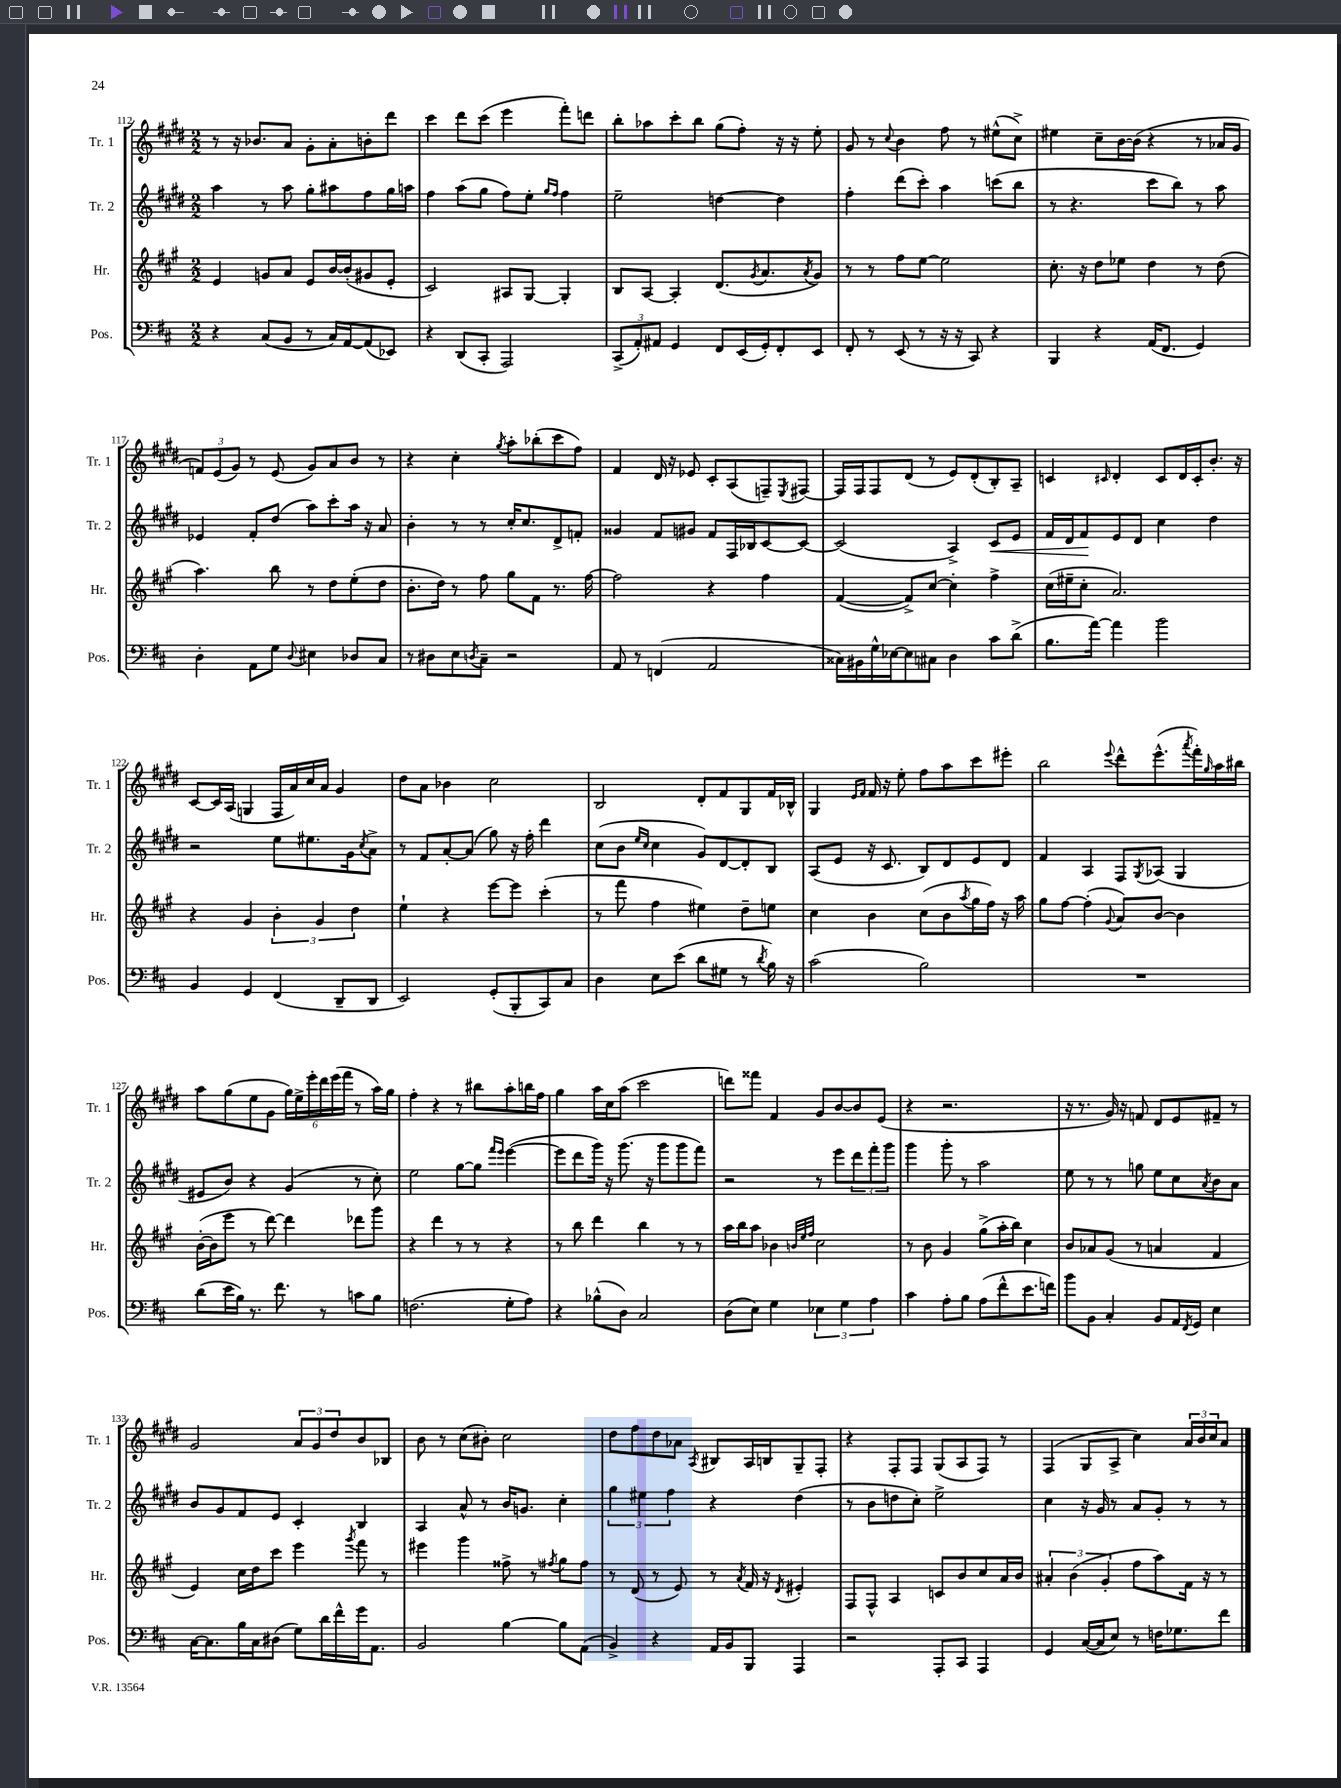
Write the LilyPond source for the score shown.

<<
\new StaffGroup <<
\new Staff = "s0" \with { instrumentName = "Tr. 1" shortInstrumentName = "Tr. 1" } {
    \clef treble \key e \major \numericTimeSignature \time 2/2
    r8 r16 bes'8. a'8 gis'8-. a'8-. b'8-. dis'''8 |
    cis'''4 dis'''8 cis'''8( e'''4 fis'''8-.) d'''8 |
    b''8-. aes''8 cis'''8-. b''8 gis''8( fis''8-.) r16 r16 e''8-. |
    gis'8 r8 \appoggiatura { cis''8 } b'4 fis''8 r8 eis''8-^( cis''8->) |
    eis''4 cis''8-- b'16~ b'16( r4 r8 aes'16 gis'16 |
    \tuplet 3/2 { f'8) e'8( gis'8) } r8 e'8( gis'8) a'8 b'8 r8 |
    r4 cis''4-. \acciaccatura { gis''8 } a''8-. bes''8-.( cis'''8 fis''8) |
    fis'4 dis'16 r16 ees'8 cis'8-. a8( f8--) \acciaccatura { e8 } fis8~ |
    fis16 fis16 fis8 dis'8( r8 e'8) dis'8-.( b8-.) a8-- |
    c'4 \grace { cis'16 } dis'4-. cis'8 dis'16 cis'16-. b'8.-. r16 |
    cis'8~ cis'16 a16( g4 fis16 a'16) cis''16 a'16 gis'4 |
    dis''8 a'8 bes'4 cis''2 |
    b2 dis'8-. fis'8 gis8 fis'16 bes16-^ |
    gis4 \grace { e'16 fis'16 } fis'16 r16 e''8-. fis''8 a''8 cis'''8 eis'''8-. |
    b''2 \appoggiatura { e'''8 } dis'''8-^ e'''8.-^( \acciaccatura { a'''8 } fis'''16-.) \grace { gis''16 } a''16 bis''16 |
    a''8 gis''8( e''8 gis'8 \tuplet 6/4 { gis''16) e''16-> e'''16-. dis'''16 e'''16( fis'''16 } r8 a''16) gis''16 |
    fis''4-. r4 r8 bis''8 a''8-. b''16 fis''16 |
    gis''4 a''16 cis''16 a''8( cis'''2 |
    d'''8) fisis'''8 fis'4 gis'8 b'8~ b'8 e'8( |
    r4 r2. |
    r16 r8. gis'16) r16 f'8 dis'8 e'8 fis'8-- r8 |
    gis'2 \tuplet 3/2 { a'8 gis'8 dis''8 } b'8 bes8 |
    b'8 r8 cis''8( bis'8-.) cis''2 |
    dis''8 fis''8 dis''8 aes'8 \acciaccatura { a8 } bis8 a16 b16 gis8-- fis8-. |
    r4 fis8-. fis8 gis8( a8 fis8) r8 |
    fis4( gis8 a8-> cis''4) \tuplet 3/2 { a'16 b'16 cis''16 } a'8 \bar "|." |
}
\new Staff = "s1" \with { instrumentName = "Tr. 2" shortInstrumentName = "Tr. 2" } {
    \clef treble \key e \major \numericTimeSignature \time 2/2
    a''4 r8 a''8 gis''8-. ais''8 fis''8 gis''16 a''16 |
    fis''4 a''8( gis''8 fis''8) e''8-. \grace { gis''16 fis''16 } fis''4 |
    e''2-- d''4~ d''4 |
    fis''4-. dis'''8( cis'''8-.) a''4 c'''8( b''8 |
    r8 r4. cis'''8 b''8) r8 a''8 |
    ees'4 fis'8-. dis''8( a''8) cis'''8-. a''16 r16 a'8 |
    b'4-. r8 r8 cis''16-. cis''8. dis'8-> f'8-. |
    gisis'4 fis'8 gis'8 fis'8 fis16 bes16 cis'8~ cis'8~ |
    cis'2( a4->) cis'8\< e'8 |
    fis'16 dis'16 fis'8\! e'8 dis'8 cis''4 dis''4 |
    r2 e''8 eis''8. gis'16 \acciaccatura { cis''8 } a'8-> |
    r8 fis'8 a'8~-. a'8( gis''8) r16 fis''16-. dis'''4 |
    cis''8( b'8 \grace { e''16 cis''16 } cis''4 gis'8) dis'8~ dis'8-. b8 |
    a8( e'8 r16 cis'8. b8) dis'8 e'8 dis'8 |
    fis'4 a4 fis8 \acciaccatura { gis8 } aes8( gis4 |
    eis'8 b'8) r4 gis'4( r8 cis''8-.) |
    e''2 gis''8~ gis''8 \grace { fis'''16 e'''16 } e'''4~( |
    e'''8 dis'''8 gis'''16) r16 gis'''8.( r16 gis'''8 gis'''8 fis'''8) |
    r2 r8 e'''8 \tuplet 3/2 { dis'''8 fis'''8-. gis'''8 } |
    gis'''4 gis'''8-. r8 a''2 |
    e''8 r8 r8 g''8 e''8 cis''8 \acciaccatura { a'8 } b'8 a'8 |
    b'8 gis'8 fis'8 e'8 cis'4-. b4 |
    a4 a'8-^ r8 b'16 g'8. cis''4-. |
    \tuplet 3/2 { gis''4 eis''4 fis''4 } r4 dis''4( |
    r8 b'8 d''8 cis''8-.) e''2-> |
    cis''4 r16 gis'16 r8 a'8 gis'8-. r8 r8 \bar "|." |
}
\new Staff = "s2" \with { instrumentName = "Hr." shortInstrumentName = "Hr." } {
    \clef treble \key a \major \numericTimeSignature \time 2/2
    e'4 g'8 a'8 e'8 b'16~ b'16-.( gis'8 e'8-. |
    cis'2) ais8 gis8~ gis4-. |
    b8 a8~ a4-. d'8.( \acciaccatura { gis'8 } a'8. \acciaccatura { a'8 } gis'8) |
    r8 r8 fis''8 e''8~ e''2 |
    cis''8.-. r16 d''8 ees''8 d''4 r8 d''8( |
    a''4.) b''8 r8 d''8 e''8-.( d''8 |
    b'8.-. d''16) r8 fis''8 gis''8 fis'8 r8. fis''16~ |
    fis''2 r4 fis''4 |
    fis'4~( fis'8->) cis''8~ cis''4-. fis''4-> |
    cis''16( eis''16-- cis''8-. a'2.) |
    r4 gis'4 \tuplet 3/2 { b'4-. gis'4 d''4 } |
    e''4-! r4 e'''8~ e'''8 cis'''4-.( |
    r8 fis'''8 fis''4 eis''4) d''8-- e''8 |
    cis''4 b'4 cis''8( b'8 \acciaccatura { a''8 } gis''16 fis''16) r16 a''16 |
    gis''8 fis''8~ fis''4-.( \appoggiatura { gis'8 } a'8) b'8~ b'4 |
    b'16~-.( b'16 e'''8 r8 d'''8~) d'''4 des'''8 gis'''8 |
    r4 d'''4 r8 r8 r4 |
    r8 b''8 d'''4 b''4 r8 r8 |
    a''16 b''16 a''8 bes'4 \grace { b'32 e''32 fis''32 } cis''2 |
    r8 b'8 gis'4 gis''8->( a''16-. b''16) cis''4 |
    b'8 aes'8 gis'8( r8 a'4 fis'4 |
    e'4) cis''16 d''16 cis'''8 e'''4 \acciaccatura { gis'''8 } fis'''8 r8 |
    eis'''4 gis'''4 fisis''8-> r8 \acciaccatura { fis''8 } gis''8 fis''8 |
    r8 d'8( r8 e'8) r8 \acciaccatura { a'8 } fis'16 r16 \acciaccatura { d'8 } eis'4-. |
    fis8 fis8-^ a4 c'8 b'8 cis''8 a'16 b'16 |
    \tuplet 3/2 { ais'4-. b'4( gis'4-. } fis''8 a''8) fis'16 r16 r8 \bar "|." |
}
\new Staff = "s3" \with { instrumentName = "Pos." shortInstrumentName = "Pos." } {
    \clef bass \key d \major \numericTimeSignature \time 2/2
    r4 cis8( b,8 r8 cis16) a,16~ a,8( ees,8) |
    r4 d,8( cis,8-. a,,2) |
    \tuplet 3/2 { cis,8->( a,8-.) ais,8 } g,4 fis,8 e,16( g,16-.) fis,8-. e,8 |
    fis,8-. r8 e,8( r8 r16 r16 cis,8) r4 |
    b,,4 r4 a,16( fis,8. g,4) |
    d4-. a,8 g8 \appoggiatura { d8 } eis4 des8 cis8 |
    r8 dis8 e8 \acciaccatura { d8 } cis8-- r2 |
    a,8 r8 f,4( a,2 |
    cisis16) bis,16 g16-^ ees16~ ees8 cis8 d4 cis'8 d'8->( |
    b8. a'16~) a'4 b'2 |
    b,4 g,4 fis,4( d,8-- d,8 |
    e,2) g,8-.( b,,8-. cis,8) cis8 |
    d4 e8 e'8( d'8 gis8 r8 \acciaccatura { d'8 } b16) r16 |
    cis'2( b2) |
    R1 |
    d'8( e'16 b16) r8. fis'8. r8 c'8 b8 |
    f2.( g8-. a8) |
    r4 bes8-^( d8) cis2 |
    d8( e8) g4 \tuplet 3/2 { ees4 g4 a4 } |
    cis'4 a8-. b8 a8( fis'8-^ e'8. f'16) |
    b'8 b,8 cis4-. b,8 a,16 \acciaccatura { fis,8 } g,16 e4 |
    cis16~ cis8. b16 cis16 dis8( g8) d'16 fis'16-^ g'16 a,8. |
    b,2 b4~ b8 a,8( |
    b,4->) r4 a,16 b,16 b,,8 a,,4 |
    r2 a,,8-. cis,8 a,,4 |
    g,4 cis16~( cis16 e8) r8 f16 ges8. fis'8 \bar "|." |
}
>>
>>
\layout { \context { \Score currentBarNumber = #112 } }
